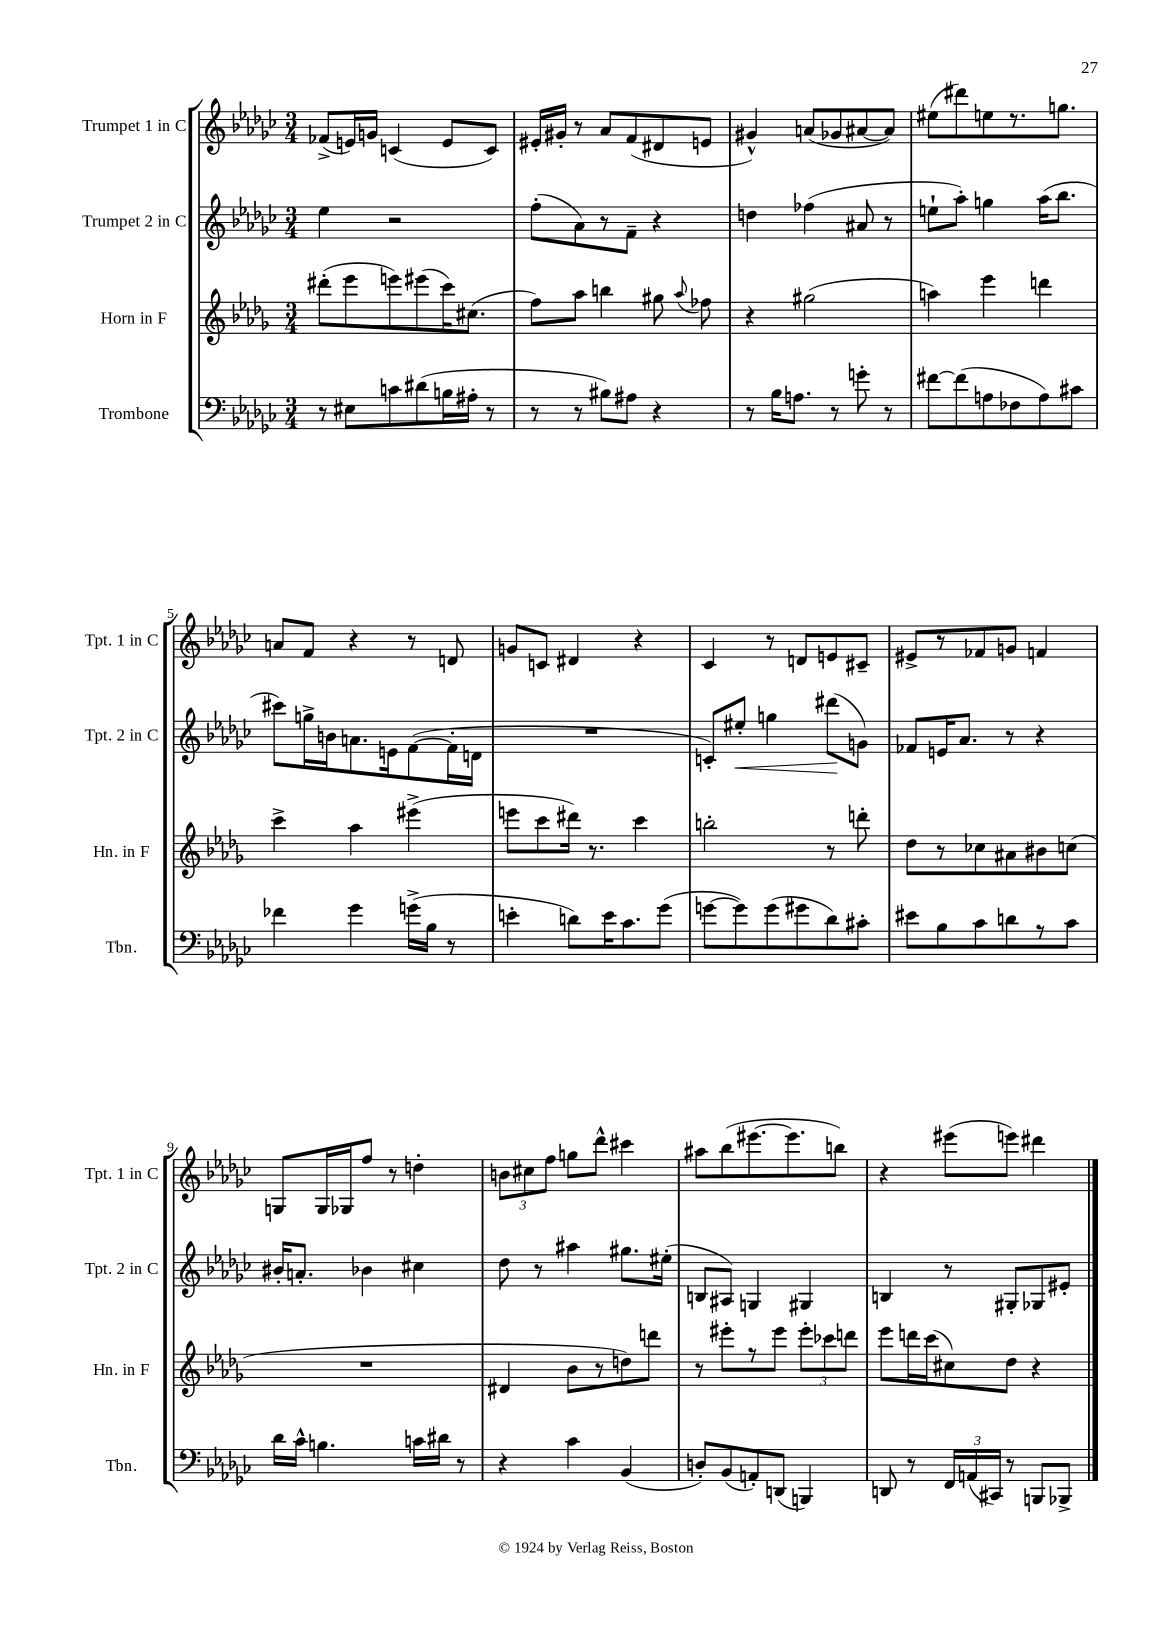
<<
\new StaffGroup <<
\new Staff = "s0" \with { instrumentName = "Trumpet 1 in C" shortInstrumentName = "Tpt. 1 in C" } {
    \clef treble \key ges \major \numericTimeSignature \time 3/4
    \autoBeamOff fes'8[->( e'16) g'16] c'4( e'8[ c'8]) |
    eis'16[-. gis'16]-. r8 aes'8[ f'8( dis'8 e'8] |
    gis'4-^) a'8[( ges'8 ais'8~ ais'8]) |
    eis''8[( dis'''8) e''8 r8. g''8.] |
    a'8[ f'8] r4 r8 d'8 |
    g'8[ c'8] dis'4 r4 |
    ces'4 r8 d'8[ e'8 cis'8]-- |
    eis'8[-> r8 fes'8 g'8] f'4 |
    g8[ g16 ges16 f''8] r8 d''4-. |
    \tuplet 3/2 { b'8[ cis''8 f''8] } g''8[ des'''8]-^ cis'''4 |
    ais''8[ bes''8( eis'''8.~ eis'''8. b''8]) |
    r4 eis'''8[( e'''8]) dis'''4 \bar "|." |
}
\new Staff = "s1" \with { instrumentName = "Trumpet 2 in C" shortInstrumentName = "Tpt. 2 in C" } {
    \clef treble \key ges \major \numericTimeSignature \time 3/4
    \autoBeamOff ees''4 r2 |
    f''8[-.( aes'8) r8 f'8]-- r4 |
    d''4 fes''4( ais'8 r8 |
    e''8[-! aes''8]-.) g''4 aes''16[( bes''8.] |
    cis'''8[) g''16-> b'16 a'8. e'16 f'8~( f'16-. d'16] |
    R2. |
    c'8[-.) eis''8]-.\< g''4 dis'''8[\!( g'8]) |
    fes'8[ e'16 aes'8.] r8 r4 |
    bis'16[-. a'8.]-. bes'4 cis''4 |
    des''8 r8 ais''4 gis''8.[ eis''16]-.( |
    b8[ ais8]) g4 gis4 |
    b4 r8 gis8[-. ges8 eis'8]-. \bar "|." |
}
\new Staff = "s2" \with { instrumentName = "Horn in F" shortInstrumentName = "Hn. in F" } {
    \clef treble \key des \major \numericTimeSignature \time 3/4
    \autoBeamOff dis'''8[-.( ees'''8 e'''8) eis'''8( c'''16) cis''8.]( |
    f''8[) aes''8] b''4 gis''8 \appoggiatura { aes''8 } fes''8 |
    r4 gis''2( |
    a''4) ees'''4 d'''4 |
    c'''4-> aes''4 eis'''4->( |
    e'''8[ c'''8 dis'''16]) r8. c'''4 |
    b''2-. r8 d'''8-. |
    des''8[ r8 ces''8 ais'8 bis'8 c''8]( |
    R2. |
    dis'4 bes'8[ r8 d''8) d'''8] |
    r8 eis'''8[-. r8 eis'''8] \tuplet 3/2 { eis'''8[-. ces'''8 d'''8] } |
    ees'''8[ d'''16 c'''16( cis''8) des''8] r4 \bar "|." |
}
\new Staff = "s3" \with { instrumentName = "Trombone" shortInstrumentName = "Tbn." } {
    \clef bass \key ges \major \numericTimeSignature \time 3/4
    \autoBeamOff r8 eis8[ c'8 dis'8( b16 ais16]-. r8 |
    r8 r8 bis8[) ais8] r4 |
    r8 bes16[ a8.] r8 g'8-. r8 |
    fis'8[~ fis'8( a8 fes8 a8) cis'8] |
    fes'4 ges'4 g'16[->( bes16] r8 |
    e'4-. d'8[) e'16 ces'8. ges'8]( |
    g'8[~ g'8) g'8( gis'8 des'8) cis'8]-. |
    eis'8[ bes8 ces'8 d'8 r8 ces'8] |
    des'16[ ces'16]-^ b4. c'16[ dis'16] r8 |
    r4 ces'4 bes,4( |
    d8[-.) bes,8( a,8-.) d,8]( b,,4) |
    d,8 r8 \tuplet 3/2 { f,16[ a,16( cis,16]) } r8 b,,8[ bes,,8]-> \bar "|." |
}
>>
>>
